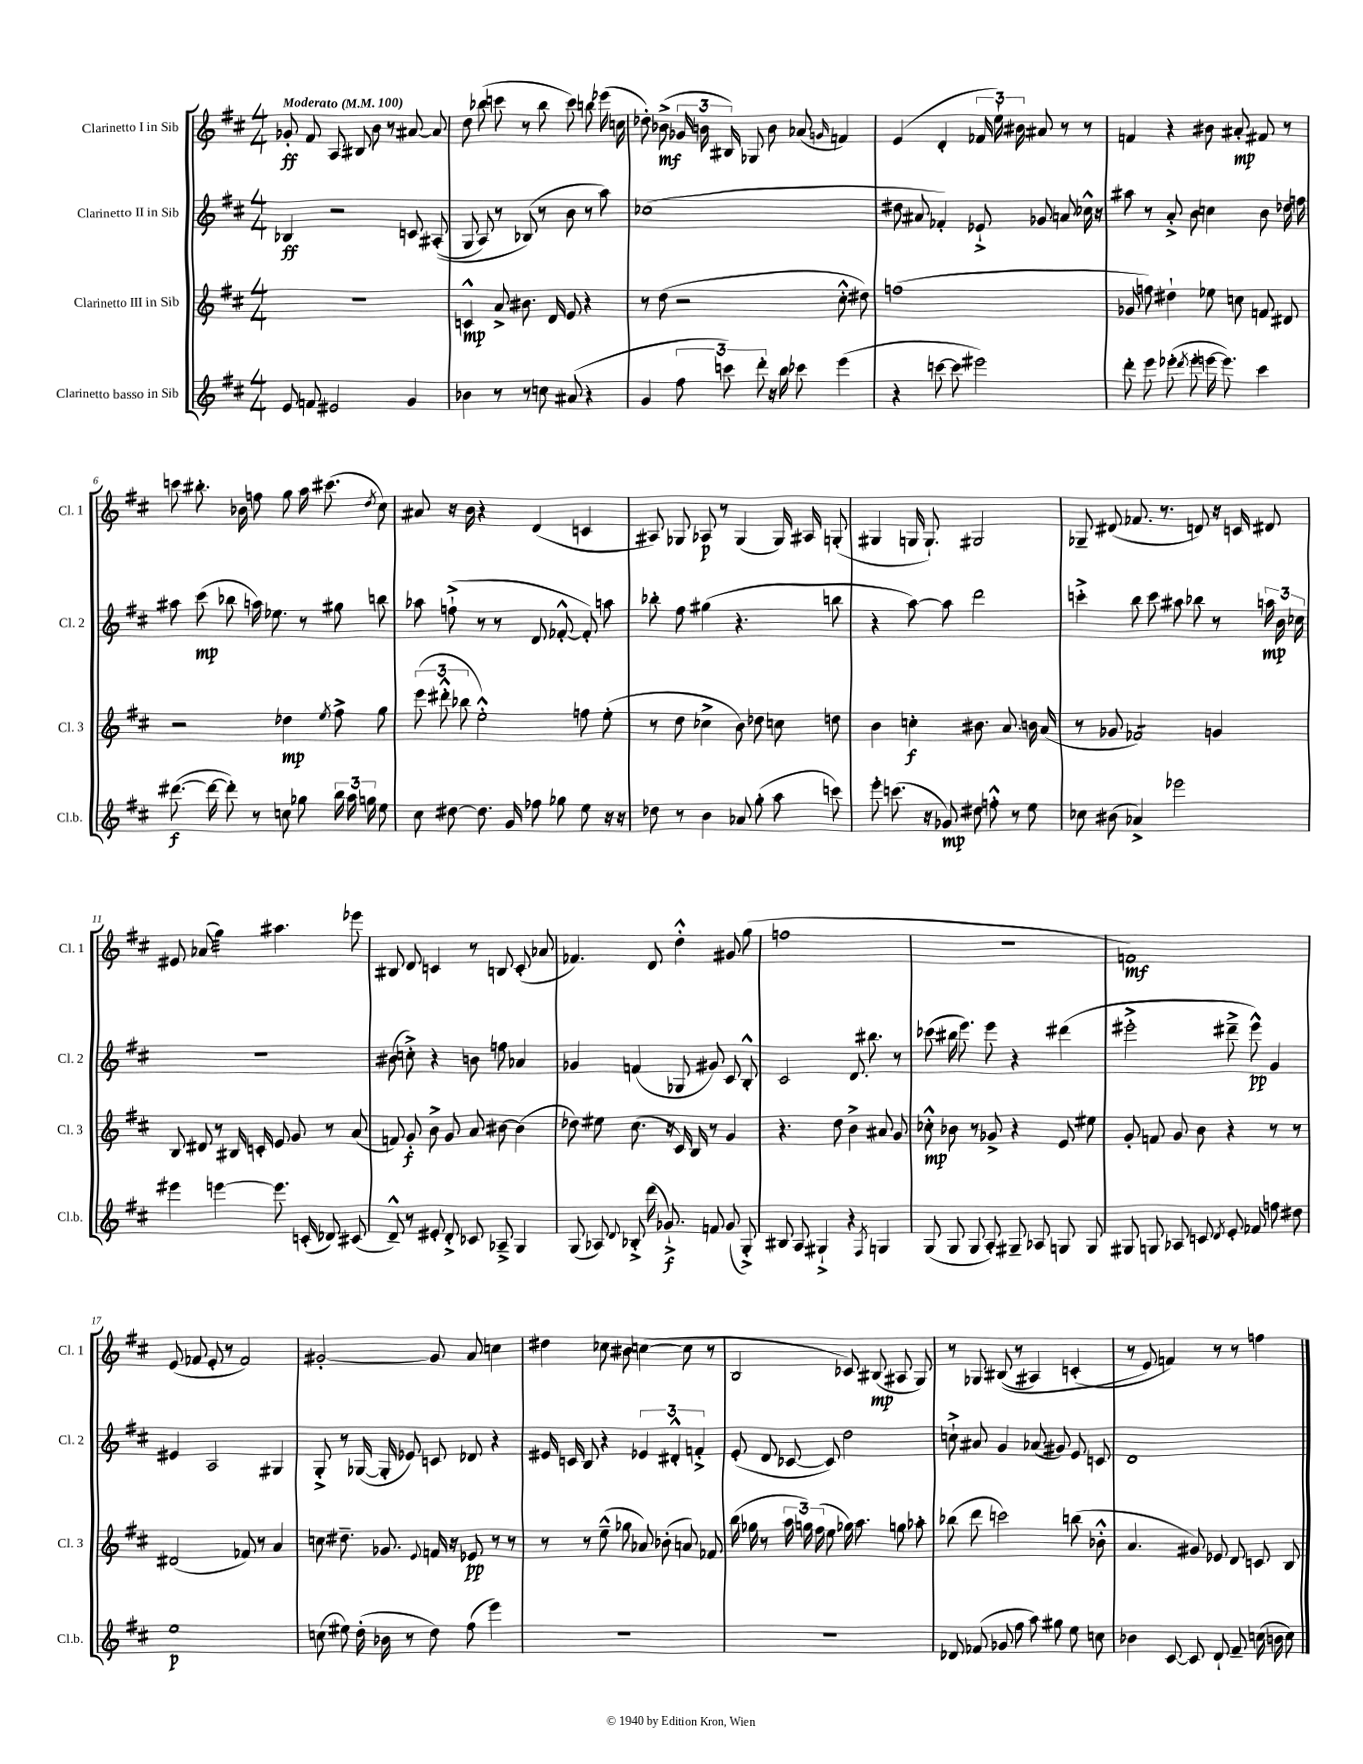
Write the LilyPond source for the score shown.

<<
\new StaffGroup <<
\new Staff = "s0" \with { instrumentName = "Clarinetto I in Sib" shortInstrumentName = "Cl. 1" } {
    \clef treble \key d \major \numericTimeSignature \time 4/4 \tempo "Moderato" 4 = 100
    \autoBeamOff ges'8-.\ff fis'8 a8 bis8 b'8 r8 ais'8~ ais'8 |
    d''8 bes''8( c'''8 r8 bes''8 c'''8) b''8 ees'''16( c''16 |
    des''8-.) bes'8->\mf( \tuplet 3/2 { ges'16 b'16 bis16) } ges8 b'8 aes'8( \grace { g'16 } f'4) |
    e'4( d'4-. \tuplet 3/2 { fes'16 e''16-!) bis'16 } ais'8 r8 r8 |
    f'4 r4 bis'8 ais'8-.\mp fis'8 r8 |
    c'''8 bis''8.-. bes'16 f''8 g''8 a''16 cis'''8.( \acciaccatura { d''8 } cis''8) |
    ais'8 r16 b'16 r4 d'4( c'4 |
    ais8) ges8 aes8\p r8 ges4( ges16) ais16 g8-.( |
    gis4 g16 g8.-!) gis2 |
    ges8-- dis'8( fes'8. r8. d'8) r16 c'16 dis'8 |
    eis'8 aes'8( g''4:32) ais''4. ees'''8 |
    bis8 d'8 c'4 r8 b8 c'8-.( aes'8 |
    fes'4.) d'8 d''4-.-^ gis'8 g''8( |
    f''1 |
    r1 |
    f'1\mf) |
    e'8( fes'8 e'8-. r8 fes'2) |
    gis'2~-. gis'8 a'8 c''4 |
    dis''4 ces''8 bis'8 c''4~( c''8 r8 |
    b2 ces'8) bis8\mp( ais8 g8) |
    r8 ges8 bis8(\( r8 ais4) c'4-.( |
    r8 e'8\) f'4) r8 r8 f''4 \bar "|." |
}
\new Staff = "s1" \with { instrumentName = "Clarinetto II in Sib" shortInstrumentName = "Cl. 2" } {
    \clef treble \key d \major \numericTimeSignature \time 4/4
    \autoBeamOff bes4\ff r2 c'8 ais8-.(\( |
    g8 a8) r8 bes8(\) r8 b'8 r8 a''8) |
    ces''1( |
    dis''8 ais'8 fes'4-.) ees'8-!-> ges'8 a'8 ces''16-^ r16 |
    ais''8 r8 a'8-.-> b'8 c''4 b'8 des''16 f''16 |
    ais''8 cis'''8\mp( bes''8 a''16) ees''8. r8 gis''8 b''8 |
    aes''8 f''8-!->( r8 r8 d'8 fes'8~-.-^ fes'8-.) a''8 |
    bes''8-. fis''8 gis''4( r4. b''8 |
    r4 a''8~) a''8 d'''2 |
    c'''4-.-> b''8 c'''8 ais''8 bes''8 r8 \tuplet 3/2 { a''16\mp b'16 ces''16 } |
    R1 |
    bis'8( c''8-.->) r4 b'8 f''8 aes'4 |
    ges'4 f'4( ges8 gis'8) cis'8 b8-.-^ |
    cis'2 d'8. bis''8. r8 |
    ces'''8( bis''16 e'''8.) e'''8 r4 dis'''4( |
    eis'''2-.-> dis'''8---> eis'''8-^\pp) g'4 |
    eis'4 a2 gis4 |
    g8-.-> r8 ges16~( ges16-. ees'8) c'8 des'8 r4 |
    eis'16 c'16 b8 r4 \tuplet 3/2 { ees'4 dis'4-.-^ f'4-.-> } |
    e'8-.( d'8 ces'8~ ces'8) d''2 |
    c''8-!-> ais'8 g'4 aes'8( gis'8) e'8 c'8 |
    d'1 \bar "|." |
}
\new Staff = "s2" \with { instrumentName = "Clarinetto III in Sib" shortInstrumentName = "Cl. 3" } {
    \clef treble \key d \major \numericTimeSignature \time 4/4
    \autoBeamOff R1 |
    c'4-^\mp a'8-> bis'8. d'16 e'8 r4 |
    r8 d''8( r2 cis''8-.-^ dis''8) |
    f''1( |
    ges'8 f''8) dis''4-! ees''8 c''8 f'8 dis'8 |
    r2 des''4\mp \acciaccatura { e''8 } fis''8-> g''8 |
    \tuplet 3/2 { e'''8( dis'''8-.-^ bes''8 } e''2-.-^) f''8 e''8-.( |
    r8 d''8 ces''4-> b'8) des''8 c''8 d''8 |
    b'4 c''4-.\f bis'8. a'8. b'16 a'16( |
    r8 ges'8 fes'2:8) g'4 |
    b8 dis'8 r8 bis16 c'16-. e'8 g'8 r8 a'8( |
    f'8) g'8-.\f b'8-> g'8 a'8 bis'8~ bis'4( |
    des''8) eis''8 cis''8.( r16 cis'16) b16 r8 g'4 |
    r4. d''8 b'4-> ais'8 g'8 |
    ces''8-.-^\mp bes'8 r8 ges'8-> r4 e'8 eis''8 |
    g'8-. f'8 g'8 b'8 r4 r8 r8 |
    dis'2( fes'8) r8 a'4 |
    c''8 dis''8.-- ges'8. \appoggiatura { e'8 } f'16 r16 ees'8\pp r8 r8 |
    r8 r8 e''8---^( ges''8 aes'8) bes'8-.( a'8) fes'8 |
    b''16( ges''16 r8 \tuplet 3/2 { a''16 g''16) fis''16( } e''8 ges''16) a''8. g''8 aes''8-. |
    bes''8( d'''8 c'''2) b''8( bes'8-.-^ |
    a'4. gis'8) ees'8 d'8 c'8 b8 \bar "|." |
}
\new Staff = "s3" \with { instrumentName = "Clarinetto basso in Sib" shortInstrumentName = "Cl.b." } {
    \clef treble \key d \major \numericTimeSignature \time 4/4
    \autoBeamOff e'8 f'8 eis'2 g'4 |
    bes'4 r8 r8 c''8 ais'8( r4 |
    g'4 \tuplet 3/2 { fis''8 c'''8) d'''8-. } r16 b''16 ces'''8 e'''4( |
    r4 c'''8~ c'''8 eis'''2) |
    d'''8-. e'''8 ees'''8-.( \acciaccatura { d'''8 } ees'''8-. e'''16~ e'''8.) cis'''4 |
    dis'''8.~\f( dis'''16~ dis'''8-.) r8 c''8 ges''8 \tuplet 3/2 { b''16 a''16 g''16 } e''8 |
    cis''8 dis''8~ dis''8. g'16 fes''8 ges''8 e''8 r16 r16 |
    des''8 r8 b'4 aes'8 g''8-.( a''8 c'''8) |
    e'''8-. c'''8.( r16 ges'8\mp) dis''8 f''8-.-^ r8 e''8 |
    ces''8 bis'8( aes'4->) ees'''2 |
    eis'''4 e'''4~ e'''8. c'16-.( des'8) cis'8( |
    d'8---^) r8 eis'8-. d'8-.-> ces'8 aes8---> g4 |
    g8( aes8) \appoggiatura { d'8 } bes8-.-> d'''16( ges'8.-!->\f) f'8 ges'8( g8-.->) |
    bis8 a8 gis4-!-> r4 \acciaccatura { fis8 } g4 |
    g8( g8 g8 a8-.) gis8-- aes8 g8 g8 |
    gis8 g8 aes8 c'8 \acciaccatura { d'8 } e'8-. fes'8 f''8 dis''8 |
    e''1\p |
    c''8( eis''8) d''16-.( bes'16 r8 d''8) fis''8( e'''4) |
    R1 |
    R1 |
    des'8 fes'8( ges'8 fis''8 a''8) gis''8 e''8 c''8 |
    bes'4 cis'8~ cis'8 d'8-! fis'8-- c''16( b'16 c''8) \bar "|." |
}
>>
>>
